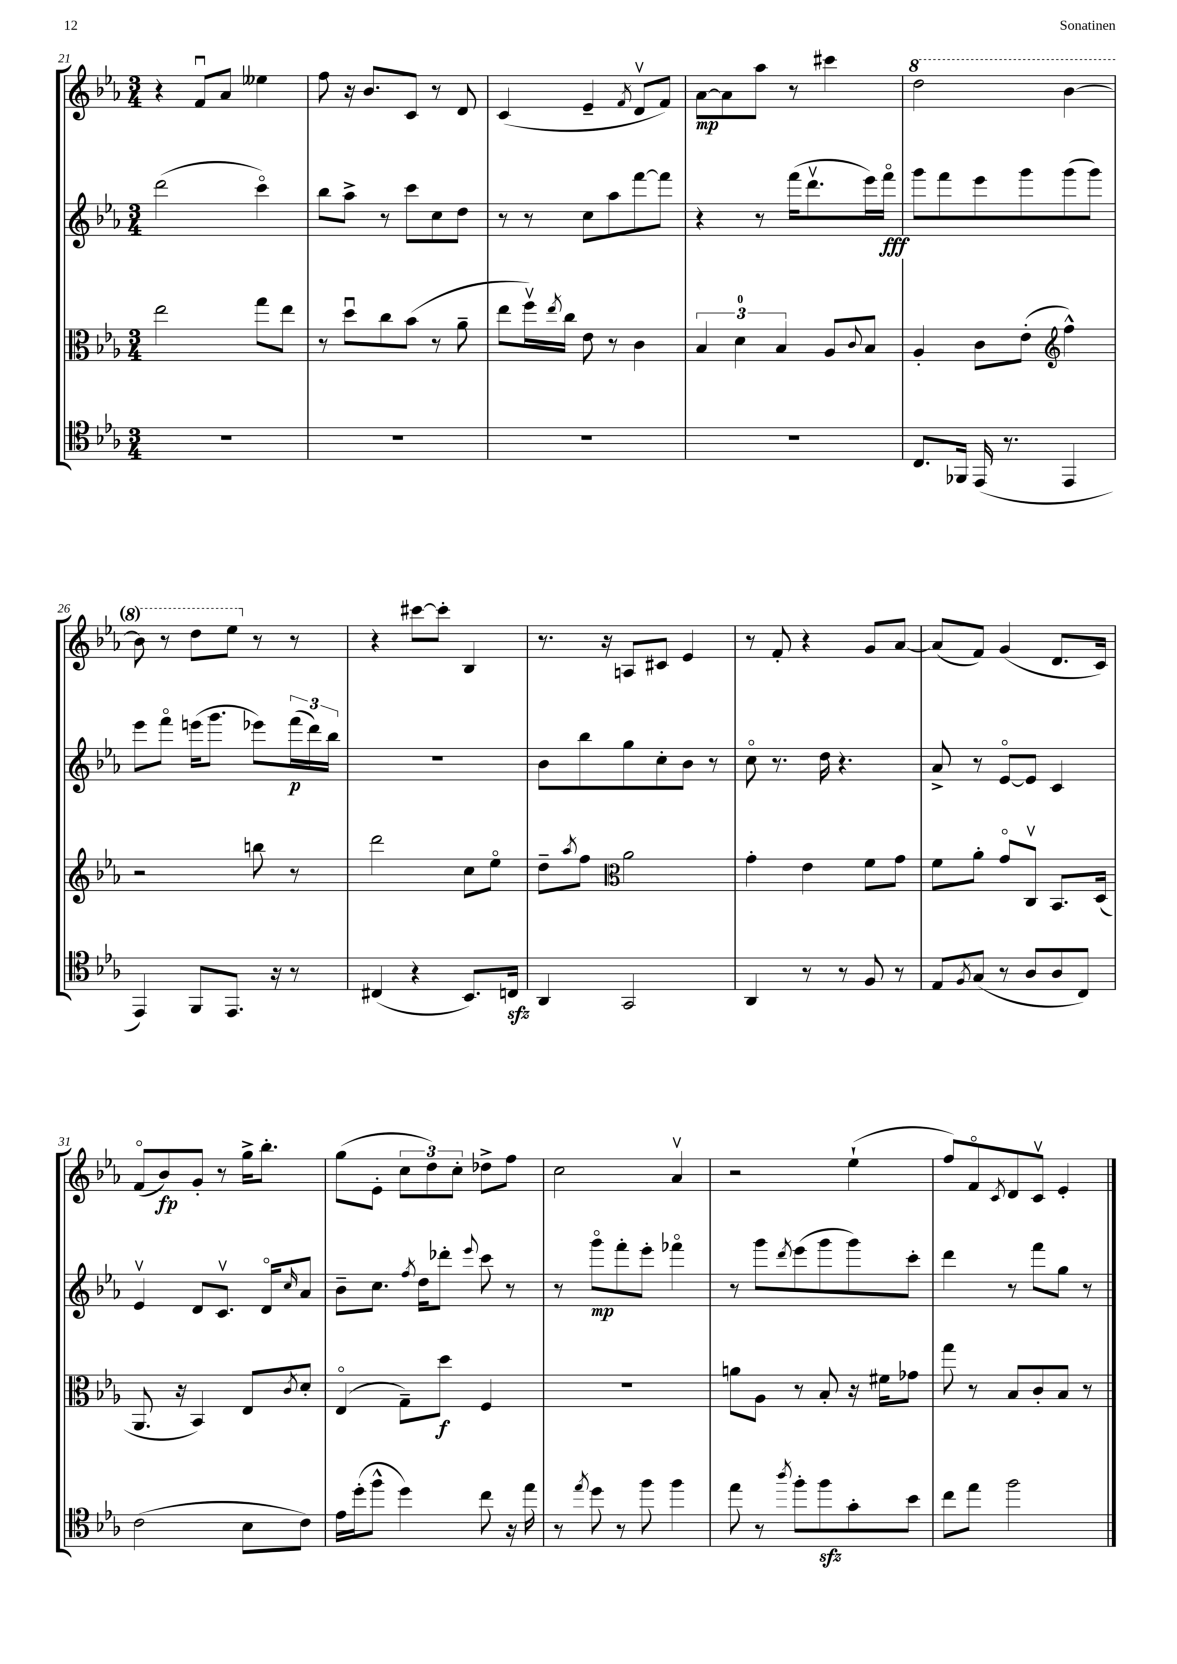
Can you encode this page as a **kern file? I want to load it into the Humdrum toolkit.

**kern	**kern	**dynam	**kern	**dynam	**kern	**dynam
*part4	*part3	*part3	*part2	*part2	*part1	*part1
*staff4	*staff3	*staff3	*staff2	*staff2	*staff1	*staff1
*clefC4	*clefC3	*	*clefG2	*	*clefG2	*
*k[b-e-a-]	*k[b-e-a-]	*	*k[b-e-a-]	*	*k[b-e-a-]	*
*M3/4	*M3/4	*	*M3/4	*	*M3/4	*
=21	=21	=21	=21	=21	=21	=21
2.r	2ee-\	.	(2ddd\	.	4r	.
.	.	.	.	.	8fu/L	.
.	.	.	.	.	8a-/J	.
.	8gg\L	.	4ccc\)	.	4ee--X\	.
.	8ee-\J	.	.	.	.	.
=22	=22	=22	=22	=22	=22	=22
2.r	8r	.	8bb-\L	.	8ff\	.
.	8ddu\L	.	8aa-^\J	.	16r	.
.	.	.	.	.	8.b-/L	.
.	8cc\	.	8r	.	.	.
.	(8b-\J	.	8ccc\L	.	8c/J	.
.	8r	.	8cc\	.	8r	.
.	8a-~\	.	8dd\J	.	8d/	.
=23	=23	=23	=23	=23	=23	=23
2.r	8ee-\L	.	8r	.	(4c/	.
.	16ffv\L)	.	8r	.	.	.
.	8qee-/	.	.	.	.	.
.	16cc\JJ	.	.	.	.	.
.	8e-\	.	8cc\L	.	4e-~/	.
.	8r	.	8aa-\	.	.	.
.	.	.	.	.	8qf/	.
.	4c\	.	[8fff\	.	8dv/L	.
.	.	.	8fff\J]	.	8f/J)	.
=24	=24	=24	=24	=24	=24	=24
2.r	6B-/	.	4r	.	[8a-\L	mp
.	.	.	.	.	8a-\]	.
.	6d\	.	.	.	.	.
.	.	.	8r	.	8aa-\J	.
.	6B-/	.	.	.	.	.
.	.	.	(16fff\KL	.	8r	.
.	.	.	8.dddv\	.	.	.
.	8A-/L	.	.	.	4ccc#X\	.
.	8qqc/	.	.	.	.	.
.	8B-/J	.	16eee-\L)	.	.	.
.	.	.	16fff\JJ	fff	.	.
=25	=25	=25	=25	=25	=25	=25
*	*	*	*	*	*8va	*
8.C/L	4A-'/	.	8ggg\L	.	2ddd\	.
.	.	.	8fff\	.	.	.
16FF-X/Jk	.	.	.	.	.	.
(16EE-/	8c\L	.	8eee-\	.	.	.
8.r	.	.	.	.	.	.
.	(8e-'\J	.	8ggg\	.	.	.
*	*clefG2	*	*	*	*	*
4EE-/	4ff^^\)	.	(8ggg\	.	[4bb-\	.
.	.	.	8ggg\J)	.	.	.
!!LO:LB:g=z
=26	=26	=26	=26	=26	=26	=26
4EE-/)	2r	.	8eee-\L	.	8bb-\]	.
.	.	.	8fff\J	.	8r	.
8FF/L	.	.	(16eeen\KL	.	8ddd\L	.
.	.	.	8.ggg\J	.	.	.
8.EE-/J	.	.	.	.	8eee-\J	.
*	*	*	*	*	*X8va	*
.	8bbn\	.	8eee-X\L)	.	8r	.
16r	.	.	.	.	.	.
8r	8r	.	(24fff\L	p	8r	.
.	.	.	24ddd\)	.	.	.
.	.	.	24bb-\JJ	.	.	.
=27	=27	=27	=27	=27	=27	=27
(4C#X/	2ddd\	.	2.r	.	4r	.
4r	.	.	.	.	[8ccc#X\L	.
.	.	.	.	.	8ccc#'\J]	.
8.BB-/L)	8cc\L	.	.	.	4B-/	.
.	8ee-\J	.	.	.	.	.
16Cnzz/Jk	.	.	.	.	.	.
=28	=28	=28	=28	=28	=28	=28
4AA-/	8dd~\L	.	8b-\L	.	8.r	.
.	8qaa-/	.	.	.	.	.
.	8ff\J	.	8bb-\	.	.	.
.	.	.	.	.	16r	.
*	*clefC3	*	*	*	*	*
2GG/	2a-\	.	8gg\	.	8An/L	.
.	.	.	8cc'\	.	8c#X/J	.
.	.	.	8b-\J	.	4e-/	.
.	.	.	8r	.	.	.
=29	=29	=29	=29	=29	=29	=29
4AA-/	4g'\	.	8cc\	.	8r	.
.	.	.	8.r	.	8f'/	.
8r	4e-\	.	.	.	4r	.
.	.	.	16dd\	.	.	.
8r	.	.	4.r	.	.	.
8F/	8f\L	.	.	.	8g/L	.
8r	8g\J	.	.	.	[8a-/J	.
=30	=30	=30	=30	=30	=30	=30
8E-/L	8f\L	.	8a-^/	.	(8a-/L]	.
8qF/	.	.	.	.	.	.
(8G/J	8a-'\J	.	8r	.	8f/J)	.
8r	8g/L	.	[8e-/L	.	(4g/	.
8A-/L	8Cv/J	.	8e-/J]	.	.	.
8A-/	8.BB-/L	.	4c/	.	8.d/L	.
8C/J)	.	.	.	.	.	.
.	(16D/Jk	.	.	.	16c/Jk)	.
!!LO:LB:g=z
=31	=31	=31	=31	=31	=31	=31
(2c\	8.AA-/	.	4e-v/	.	(8f/L	.
.	.	.	.	.	8b-/)	fp
.	16r	.	.	.	.	.
.	4BB-/)	.	8d/L	.	8g'/J	.
.	.	.	8.cv/J	.	8r	.
8B-\L	8E-/L	.	.	.	16gg^\KL	.
.	.	.	16d/KL	.	8.bb-'\J	.
.	8qc/	.	16qqcc/	.	.	.
8c\J)	8d'/J	.	8a-/J	.	.	.
=32	=32	=32	=32	=32	=32	=32
16e-\LL	(4E-/	.	8b-~\L	.	(8gg\L	.
(16dd'\J	.	.	.	.	.	.
8ff^^\J	.	.	8.cc\J	.	8e-'\J	.
4dd\)	8G~\L)	.	.	.	12cc\L	.
.	.	.	8qff/	.	.	.
.	.	.	16dd\KL	.	.	.
.	.	.	.	.	12dd\)	.
.	8dd\J	f	8ddd-X'\J	.	.	.
.	.	.	.	.	12cc'\J	.
.	.	.	8qqeee-/	.	.	.
8cc\	4F/	.	8ccc\	.	8dd-X^\L	.
16r	.	.	8r	.	8ff\J	.
16ee-\	.	.	.	.	.	.
=33	=33	=33	=33	=33	=33	=33
8r	2.r	.	8r	.	2cc\	.
8qee-/	.	.	.	.	.	.
8dd\	.	.	8ggg\L	mp	.	.
8r	.	.	8fff'\	.	.	.
8ff\	.	.	8eee-'\J	.	.	.
4ff\	.	.	4fff-X\	.	4a-v/	.
=34	=34	=34	=34	=34	=34	=34
8ee-\	8an\L	.	8r	.	2r	.
8r	8A-\J	.	8ggg\L	.	.	.
8qaa-/	.	.	8qddd/	.	.	.
8ff'\L	8r	.	(8eee-\	.	.	.
8ffzz\	8B-'/	.	8ggg\	.	.	.
8g'\	16r	.	8ggg\)	.	(4ee-`\	.
.	16f#X\KL	.	.	.	.	.
8b-\J	8g-X\J	.	8ccc'\J	.	.	.
=35	=35	=35	=35	=35	=35	=35
8cc\L	8gg\	.	4ddd\	.	8ff/L)	.
8ee-\J	8r	.	.	.	8f/	.
.	.	.	.	.	8qc/	.
2ff\	8B-/L	.	8r	.	8d/	.
.	8c'/	.	8fff\L	.	8cv/J	.
.	8B-/J	.	8gg\J	.	4e-'/	.
.	8r	.	8r	.	.	.
==	==	==	==	==	==	==
*-	*-	*-	*-	*-	*-	*-
